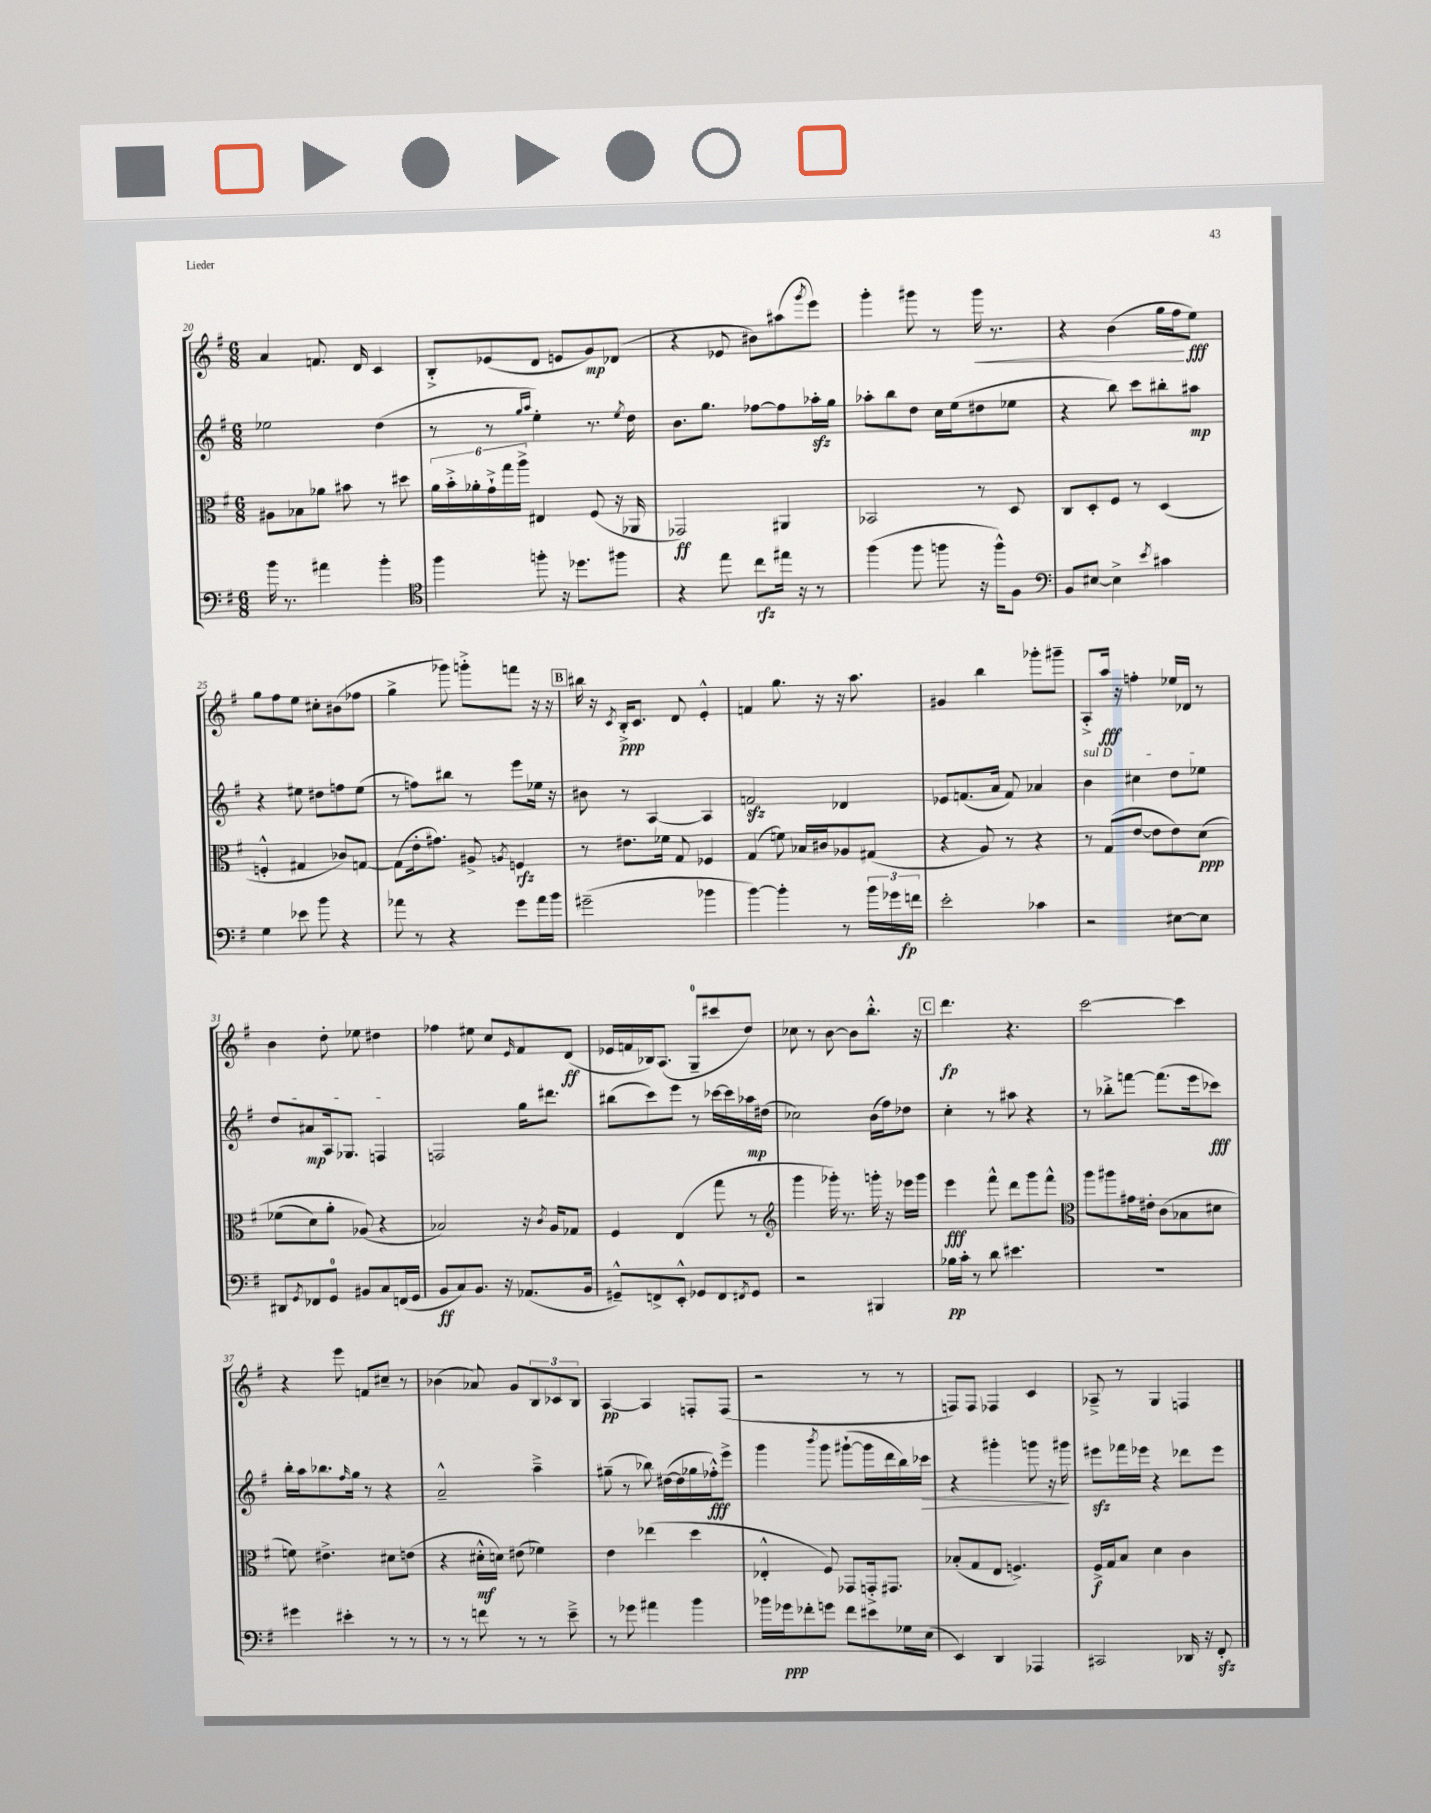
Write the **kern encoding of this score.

**kern	**kern	**kern	**kern
*staff4	*staff3	*staff2	*staff1
*clefF4	*clefC3	*clefG2	*clefG2
*k[f#]	*k[f#]	*k[f#]	*k[f#]
*M6/8	*M6/8	*M6/8	*M6/8
16b\	8A#\L	2ee-\	4a/
8.r	.	.	.
.	8B-\	.	.
4a#\	8a-\J	.	8.f/
.	8b#\	.	.
.	.	.	16d/
4b'\	8r	(4dd\	4c/
.	8dd#\	.	.
=	=	=	=
*clefC4	*	*	*
4ff#\	24a\LL	8r	8B'^/L
.	24b'^\	.	.
.	24a-'\	.	.
.	24g`^\	8r	(8e-/
.	24gg\	.	.
.	24aa^\JJ	.	.
.	.	16qqgg/LL	.
.	.	16qqaa/JJ	.
8ff'\	4E#/	4ee'\)	8d/J
16r	.	.	8e/L
8.dd-\L	.	.	.
.	(8F#/	8.r	8g/)
8ff#\J	16r	.	(8d-/J
.	.	8qee/	.
.	16AA-/	16dd\	.
=	=	=	=
4r	2GG-/)	8.b\L	4r
.	.	8.gg\J	.
8ee\	.	.	8e-/
8cc\L	.	[8ff-\L	8b#\L)
16ee#\Jk	4AA#/	8ff-\]	(8aa#\
16r	.	.	.
.	.	.	8qggg/
8r	.	16aa-'\L	8eee\J)
.	.	16gg\JJ	.
=	=	=	=
(4ff#\	2BB-/	8aa-'\L	4ggg'\
.	.	8bb\	.
8ff#\	.	8dd\J	8ggg#\
8ff\	.	16cc\LL	8r
.	.	(16ee\J	.
16r	8r	8dd#\	16ggg#\
16ff^^\LK)	.	.	8.r
8F#\J	8D/	8ee-\J	.
=	=	=	=
*clefF4	*	*	*
8BB/L	8C/L	4r	4r
[8E#/J	8D'/	.	.
4E#^\]	8F#/J	8bb\)	(4b\
.	8r	8ccc\L	.
8qe/	.	.	.
4c#\	(4D/	8bb#'\	16gg\LL
.	.	.	16ff#\J
.	.	8aa#\J	8ee\J)
=	=	=	=
4G\	4F'^^/	4r	8gg\L
.	.	.	8ff#\
8e-\	4G#/	8ee#\	8ee\J
8b\	.	8dd#\L	8cc#'\L
4r	8c-/L)	8ff\	(8b#\
.	[8G/J	(8ee#\J	8ff-\J
=	=	=	=
8a-\	(8G\]L	8r	4gg^\
8r	16e'\k	8ff\L)	.
.	8.g#\J)	.	.
4r	.	8bb#\J	8ggg-\)
.	8A#^/	8r	8ggg'^\L
.	8qA/	.	.
8g\L	4F/	8eee\L	8fff\J
16a-\L	.	16ee-\Jk	16r
16b\JJ	.	16r	16r
=	=	=	=
(2g#~\	8r	8b#\	16bb#\
.	.	.	16r
.	.	.	8qc/
.	8.e#\L	8r	16B'^/LK
.	.	.	8.c/J
.	.	[4A/	.
.	16f-\Jk	.	.
.	8G/	.	8d/
4b-\	4F-/	4A/]	4e'^^/
=	=	=	=
[4b\)	(4G/	2f/	4f/
4b'\]	8f\)	.	8.gg\
.	16B-/LL	.	.
.	16c#/J	.	16r
8r	8A-/	4d-/	16r
.	.	.	8.aa\
24b\LL	(8G#/J	.	.
24g-\	.	.	.
24f\JJ	.	.	.
=	=	=	=
2e'\	4r	8e-/L	4g#/
.	.	(8.f/	.
.	8A/)	.	4bb\
.	.	16a/Jk	.
.	8r	8f/)	.
4c-\	4r	4a-/	8ggg-'\L
.	.	.	8ggg#~\J
=	=	=	=
2r	8r	4b\	8A'^/L
.	(8G/L	.	16aa/Jk
.	.	.	16r
.	[8e/J	4cc#\	4ff'\
.	8e\]L	.	.
[8E#\L	8e\)	8dd\L	16ee-/LL
.	.	.	16d-/JJ
8E#\]J	&(8d\J	8ee-\J	8r
=	=	=	=
8DD#/L	(8f-\L	8dd/L	4b\
8qGG/	.	.	.
8FF-/	8d\)	8a#/	.
8GG/J	8a'\J	16A/k	8dd'\
.	.	8.G-/J	.
8BB#/L	(8A-/&)	.	8ee-\
8C/	4r	4F/	4dd#\
(16FF/L	.	.	.
16GG/JJ	.	.	.
=	=	=	=
8BB/L	2B-/)	2F/	4ff-\
8C/)	.	.	.
8.BB/J	.	.	8ee#\
.	.	.	8cc/L
16r	.	.	.
.	.	.	16qqe/
(8.AA-/L	16r	16gg\LK	8f#/
.	8qc/	.	.
.	16A/LK	8.ddd#\J	.
.	8G-/J	.	(8d/J
16BB/Jk	.	.	.
=	=	=	=
8GG#~^^/L)	4F#/	(8bb#\L	16e-/LL
.	.	.	16f/
8FF^/	.	8ccc\)	16B-/J)
.	.	.	(8.A/J
8EE'^^/J	(4E/	8eee\J	.
8GG-/L	.	8r	8G~/L
8FF/	8gg\	[16ccc-\LL	8ccc#/
.	.	16ccc-\]	.
8qFF#/	.	.	.
8GG-/J	8r	16aa-\	8dd/J)
.	.	(16dd#\JJ	.
=	=	=	=
*	*clefG2	*	*
2r	4ggg\	2cc-\)	8cc-\
.	.	.	8r
.	16ggg-'\)	.	[8b\
.	8.r	.	.
.	.	.	8b\]L
4BBB#/	16ggg'\	(16b\LL	8.bb'^^\J
.	16r	16ff#\J)	.
.	16eee-\LL	8dd-\J	.
.	16ggg\JJ	.	16r
=	=	=	=
16B-\LL	4eee\	4cc'\	4.ddd\
16c'\JJ	.	.	.
8r	.	.	.
8d\	8fff#^^\	8r	.
4.e#\	8ddd\L	8aa#\	4.r
.	8ggg\	4r	.
.	8fff#^^\J	.	.
=	=	=	=
*	*clefC3	*	*
2.r	8aa\L	8r	[2ccc\
.	8aa#\	8bb-'^\L	.
.	16g#\L	[8fff\J	.
.	16e#'\JJ	.	.
.	(8c\L	(8.fff\]L	.
.	8B-\	.	4ccc\]
.	.	16eee\k	.
.	8d#\J	8ccc-\J)	.
=	=	=	=
4g#\	8f\)	16bb'\LL	4r
.	.	16aa\J	.
.	4.e#^\	8.bb-\	.
4e#'\	.	.	8eee\
.	.	16qqff#/	.
.	.	16gg\Jk	.
.	.	8r	8f/L
8r	8d#\L	4r	8cc#~/J
8r	(8e\J	.	8r
=	=	=	=
8r	4r	2a~^^/	(4b-\
8r	.	.	.
8f\	16d#'^^\LL	.	8a-/)
.	16d\JJ)	.	.
8r	(8e#\	.	8g/L
8r	4f-\)	4aa~^\	12B/
.	.	.	12c-/
8e~^\	.	.	.
.	.	.	12B/J
=	=	=	=
8r	4e\	(8gg#~\	[4A/
8g-\	.	8r	.
4a#\	(4ee-\	8bb-\)	4A/]
.	.	([16dd#\LL	.
.	.	16dd#\]	.
4b\	4dd\	16gg-\	8F'/L
.	.	16ff-'^^\J)	.
.	.	8eee^\J	(8F/J
=	=	=	=
16b-\LL	4E-'^^/	4ggg\	2r
16g-\J	.	.	.
8f-'\	.	.	.
.	.	8qbbb/	.
8g\J	8F#/)	8ggg\	.
8f-\L	8GG-/L	([8ggg#`\L	.
8e#\	16GG'^/k	16ggg#\]L	8r
.	8.GG#/J	16ddd\	.
16G-\L	.	16bb\)	8r
(16E\JJ	.	16ccc-\JJ	.
=	=	=	=
4EE/)	(8B-'/L	4r	8F/L)
.	8G/	.	8F/J
4DD/	8E/J	4ggg#'\	4F-/
.	4.F^/)	.	.
4AAA-/	.	8ggg\	4c/
.	.	16r	.
.	.	16ggg#\	.
=	=	=	=
2CC#/	16F#^/LL	8eee#\L	8A-~^/
.	16G/J	.	.
.	8B/J	16fff-\L	8r
.	.	16eee-\JJ	.
.	4d\	4r	4G/
16DD-/	4c\	8ddd-\L	4F/
16r	.	.	.
8FF#'/	.	8eee-\J	.
==	==	==	==
*-	*-	*-	*-
